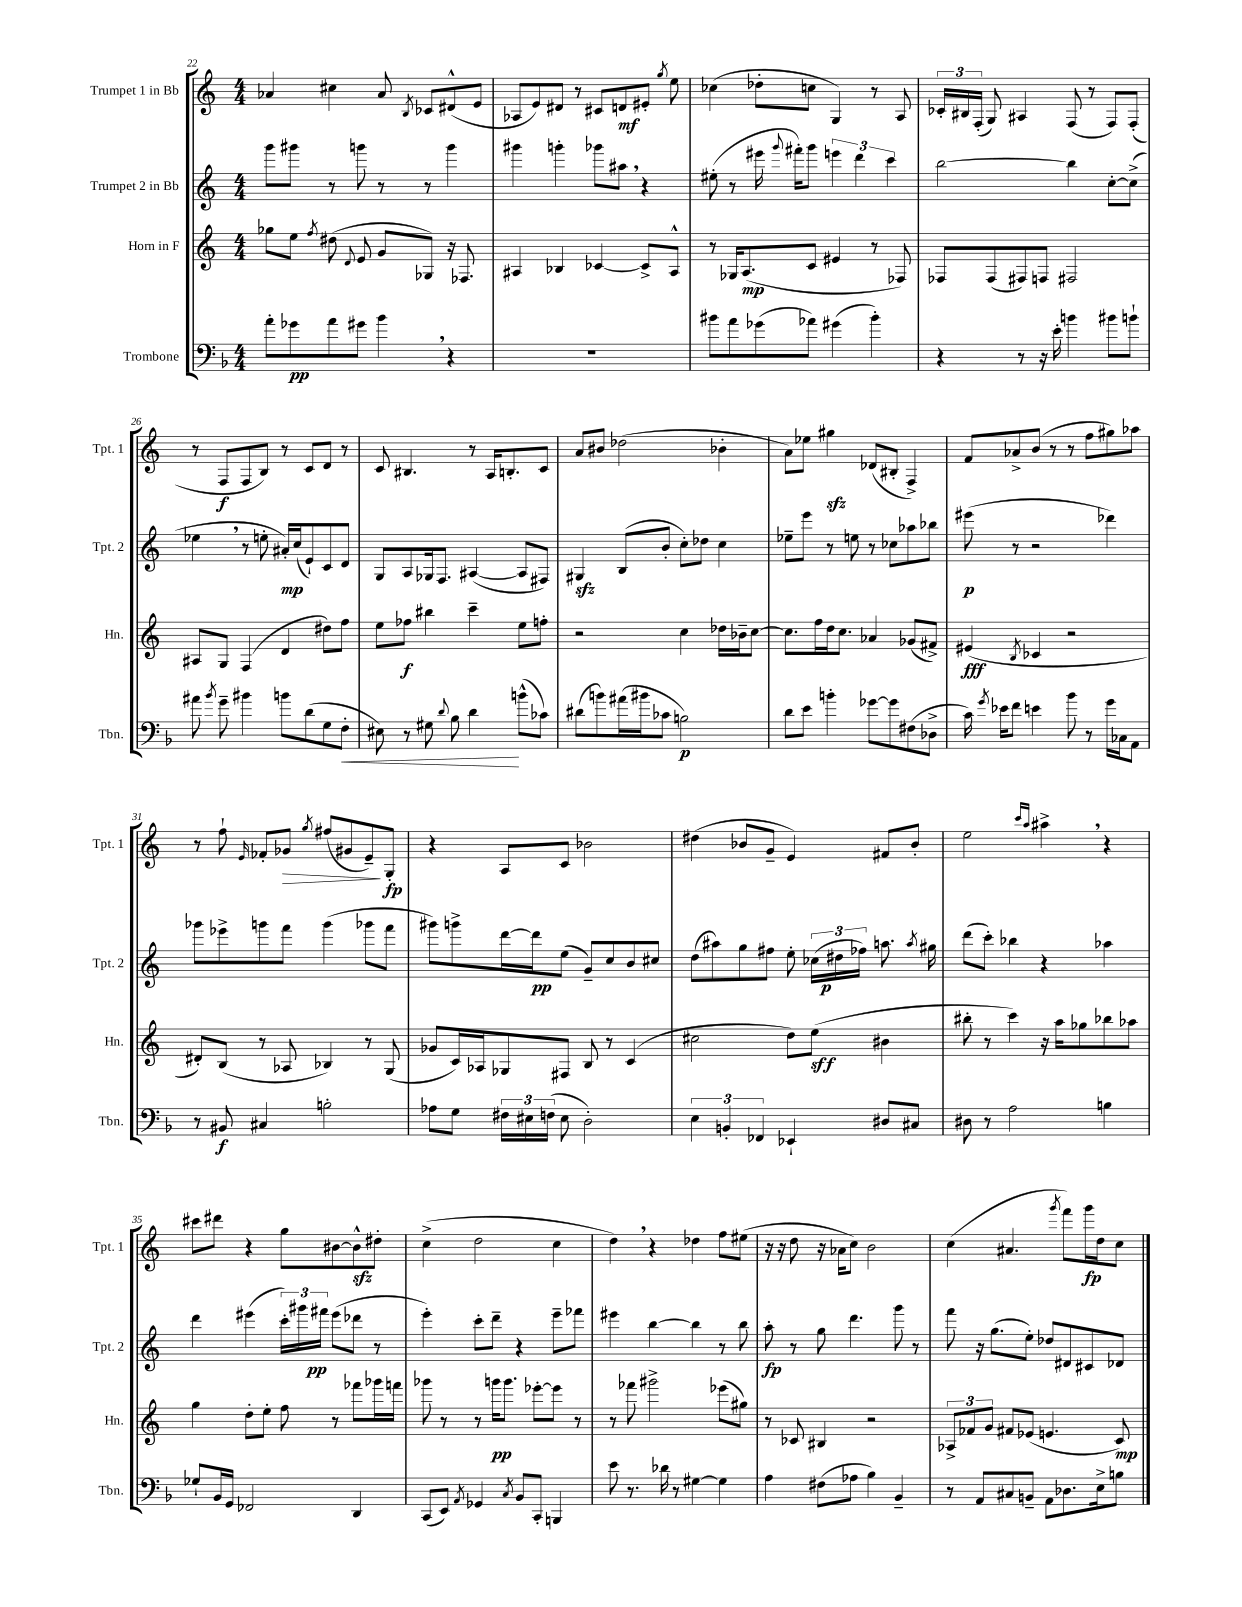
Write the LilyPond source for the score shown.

<<
\new StaffGroup <<
\new Staff = "s0" \with { instrumentName = "Trumpet 1 in Bb" shortInstrumentName = "Tpt. 1" } {
    \clef treble \key c \major \numericTimeSignature \time 4/4
    \autoBeamOff aes'4 cis''4 aes'8 \acciaccatura { b8 } ces'8[ dis'8-^( e'8] |
    aes8[ e'8) dis'8] r8 cis'8[ d'8\mf eis'8]-. \acciaccatura { g''8 } e''8 |
    ces''4( des''8[-. c''8] g4) r8 a8 |
    \tuplet 3/2 { ces'16[-. bis16 f16]-.( } g8) ais4 f8( r8 f8[) f8]-.( |
    r8 f8[\f f8 b8]) r8 c'8[ d'8] r8 |
    c'8 bis4. r8 a16[ b8.-. c'8] |
    a'8[ bis'8] des''2( bes'4-. |
    a'8[) ees''8] gis''4\sfz des'8[( bis8]-. f4->) |
    f'8[ aes'8-> b'8]( r8 r8 f''8[ gis''8) aes''8] |
    r8 f''8-! \grace { e'16 } fes'8[-. ges'8]\> \acciaccatura { g''8 } fis''8[( gis'8 e'8--\!) g8]-.\fp |
    r4 a8[ c'8] bes'2 |
    dis''4( bes'8[ g'8]-- e'4) fis'8[ bes'8]-. |
    e''2 \grace { c'''16[ a''16] } ais''4-> \breathe r4 |
    cis'''8[ dis'''8] r4 g''8[ bis'8~ bis'8-^\sfz dis''8]-. |
    c''4->( d''2 c''4 |
    d''4) \breathe r4 des''4 f''8[ eis''8]( |
    r16 r16 d''8 r16 aes'16[ c''8]) b'2 |
    c''4( ais'4. \acciaccatura { g'''8 } f'''8[) g'''16\fp d''16 c''8] \bar "|." |
}
\new Staff = "s1" \with { instrumentName = "Trumpet 2 in Bb" shortInstrumentName = "Tpt. 2" } {
    \clef treble \key c \major \numericTimeSignature \time 4/4
    \autoBeamOff g'''8[ gis'''8] r8 g'''8 r8 r8 g'''4 |
    gis'''4 g'''4-. ges'''8[ ais''8] \breathe r4 |
    eis''8-.( r8 eis'''16 \appoggiatura { g'''8 } fis'''16[-.) g'''8] \tuplet 3/2 { e'''4 d'''4 c'''4 } |
    b''2~ b''4 c''8[~-. c''8]->( |
    ees''4 \breathe r8 e''8-. ais'16[-.\mp) c''16( e'8-!) c'8 d'8] |
    g8[ a8 ges16 f8.] ais4~( ais8[ fis8]) |
    gis4\sfz b8[( b'8]-. c''8[-.) des''8] c''4 |
    ees''8[-- e'''8] r8 e''8 r8 ces''8[ aes''8 bes''8] |
    eis'''8\p( r8 r2 des'''4) |
    ges'''8[ ees'''8-> g'''8 f'''8] g'''4( ges'''8[ f'''8] |
    gis'''8[) g'''8-> d'''16~ d'''16\pp e''8]( g'8[--) c''8 b'8 cis''8] |
    d''8[( ais''8) g''8 fis''8] e''8-. \tuplet 3/2 { ces''16[( dis''16\p fes''16]) } a''8. \acciaccatura { a''8 } gis''16 |
    d'''8[( c'''8]-.) bes''4 r4 aes''4 |
    d'''4 eis'''4( \tuplet 3/2 { c'''16[-.) gis'''16 fis'''16]\pp } eis'''8[( des'''8] r8 |
    e'''4-.) c'''8[-. d'''8]-- r4 e'''8[-- fes'''8] |
    eis'''4 b''4~ b''4 r8 b''8 |
    a''8-.\fp r8 g''8 d'''4. g'''8 r8 |
    f'''8 r16 g''8.[( e''8]-.) des''8[ dis'8 cis'8 des'8] \bar "|." |
}
\new Staff = "s2" \with { instrumentName = "Horn in F" shortInstrumentName = "Hn." } {
    \clef treble \key c \major \numericTimeSignature \time 4/4
    \autoBeamOff ges''8[ e''8] \acciaccatura { f''8 } dis''8( \appoggiatura { d'8 } e'8 g'8[ ges8]) r16 fes8. |
    ais4 bes4 ces'4~ ces'8[-> ais8]-^ |
    r8 ges16[ a8.\mp( c'8] eis'4 r8 fes8) |
    fes8[ fes8( fis8) f8] fis2 |
    ais8[ g8] f4( d'4 dis''8[) f''8] |
    e''8[ fes''8]\f bis''4 c'''4-- e''8[ f''8]-. |
    r2 c''4 des''16[ bes'16-- c''8]~ |
    c''8.[ f''16 d''16 c''8.] aes'4 ges'8[( fis'8]->) |
    eis'4\fff( \acciaccatura { b8 } ces'4 r2 |
    dis'8[-.) b8]( r8 aes8 bes4) r8 g8( |
    ges'8[ c'16) aes16 ges8 fis8] b8 r8 c'4( |
    cis''2 d''8[) e''8]\sff( bis'4 |
    bis''8-. r8 c'''4) r16 a''16[ ges''8 bes''8 aes''8] |
    g''4 d''8[-. e''8]-. f''8 r8 fes'''8[ ges'''16 f'''16] |
    ges'''8 r8 r8 g'''16[\pp g'''8.] ees'''8[~-. ees'''8] r8 |
    r8 fes'''8 gis'''2-> ees'''8[( gis''8]) |
    r8 ces'8 bis4 r2 |
    \tuplet 3/2 { aes8[-> fes'8 g'8] } fis'8[ ees'8]( e'4. c'8\mp) \bar "|." |
}
\new Staff = "s3" \with { instrumentName = "Trombone" shortInstrumentName = "Tbn." } {
    \clef bass \key f \major \numericTimeSignature \time 4/4
    \autoBeamOff a'8[-. ges'8\pp a'8 gis'8] bes'4 \breathe r4 |
    R1 |
    bis'8[ a'8 ges'8( aes'8]) gis'4( bis'4-.) |
    r4 r8 r16 e'16-. b'4 bis'8[ b'8]-! |
    ais'8 \acciaccatura { bes'8 } g'8-- bis'4 b'8[ d'8( g8 f8]-.\< |
    eis8) r8 gis8 \appoggiatura { d'8 } bes8 d'4\! b'8[-^( ces'8]) |
    dis'8[( b'8) ais'16( bis'16 ces'8] b2\p) |
    d'8[ e'8] b'4-. ges'8[~ ges'8 fis8( des8]-> |
    c'16) \acciaccatura { g'8 } ees'16[ f'8] e'4 bes'8 r8 g'16[ ces16 a,8] |
    r8 bis,8\f cis4 b2-. |
    aes8[ g8] \tuplet 3/2 { fis16[ eis16 f16]( } eis8 d2-.) |
    \tuplet 3/2 { e4 b,4-. fes,4 } ees,4-! dis8[ cis8] |
    dis8 r8 a2 b4 |
    ges8[-! bes,16 g,16] fes,2 d,4 |
    c,8[( e,8]) \acciaccatura { a,8 } ges,4 \acciaccatura { c8 } bes,8[ c,8]-. b,,4 |
    e'8 r8. des'16 r8 gis4~ gis4 |
    a4 fis8[( aes8] bes4) bes,4-- |
    r8 a,8[ cis8 b,8]-- a,8[ des8. e16-> b8] \bar "|." |
}
>>
>>
\layout { \context { \Score currentBarNumber = #22 } }
